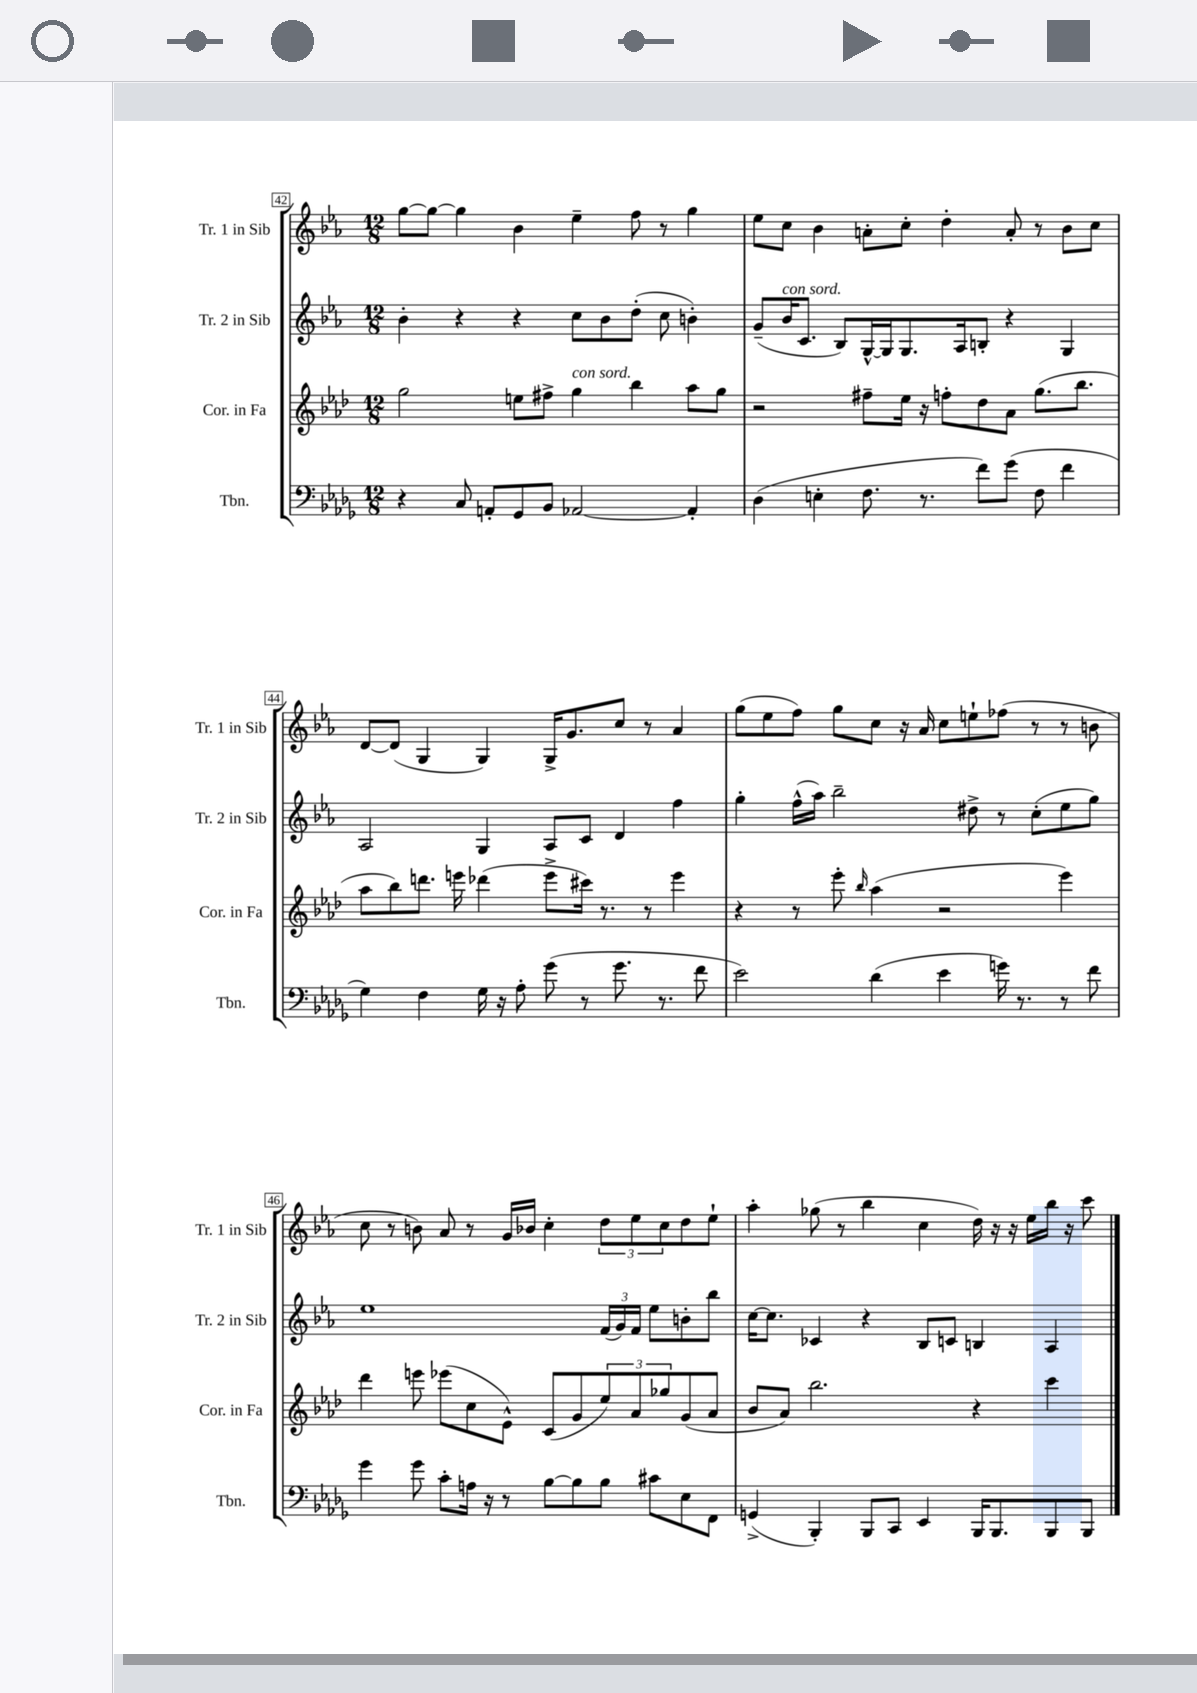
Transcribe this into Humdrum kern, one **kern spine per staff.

**kern	**kern	**kern	**kern
*staff4	*staff3	*staff2	*staff1
*clefF4	*clefG2	*clefG2	*clefG2
*k[b-e-a-d-g-]	*k[b-e-a-d-]	*k[b-e-a-]	*k[b-e-a-]
*M12/8	*M12/8	*M12/8	*M12/8
4r	2gg	4b-'	[8gg
.	.	.	8gg_
8C	.	4r	4gg]
8AA'	.	.	.
8GG-	8ee	4r	4b-
8BB-	8ff#^	.	.
[2AA-	4gg	8cc	4ee-~
.	.	8b-	.
.	4bb-	(8dd'	8ff
.	.	8cc	8r
4AA-']	8aa-	4b')	4gg
.	8gg	.	.
=	=	=	=
(4D-	2r	(8g~	8ee-
.	.	16b-	8cc
.	.	8.c	.
4E'	.	.	4b-
.	.	8B-)	.
8.F	8ff#~	[16G^^	8a'
.	.	16G]	.
.	16ee-	8.G	8cc'
8.r	16r	.	.
.	8ff'	.	4dd'
.	.	16A-	.
8f)	8dd-	8B'	.
(8g-	8a-	4r	8a'
8F	(8.gg	.	8r
4f	.	4G	8b-
.	8.bb-	.	.
.	.	.	8cc
=	=	=	=
4G-)	8aa-	2A-	[8d
.	8bb-)	.	(8d]
4F	8.ddd	.	4G
.	16eee	.	.
16G-	(4ddd-	4G	4G)
16r	.	.	.
8A-'	.	.	.
(8g-	8eee^	8A-	16G^
.	.	.	8.g
8r	16ccc#)	8c	.
.	8.r	.	.
8.g-	.	4d	8cc
.	8r	.	8r
8.r	.	.	.
.	4eee	4ff	4a-
8f	.	.	.
=	=	=	=
2e-)	4r	4gg'	(8gg
.	.	.	8ee-
.	8r	(16ff^^	8ff)
.	.	16aa-)	.
.	8eee-'	2bb-~	8gg
.	16qqbb-	.	.
(4d-	(4aa-	.	8cc
.	.	.	16r
.	.	.	16a-
4e-	2r	.	8cc
.	.	8dd#^	8ee`
16g)	.	8r	(8ff-
8.r	.	.	.
.	.	(8cc'	8r
8r	4eee-)	8ee-	8r
8f	.	8gg)	8b
=	=	=	=
4g-	4ddd-	1ee-	8cc
.	.	.	8r
8g-	8eee	.	8b)
8c'	(8eee-	.	8a-
16A	8cc	.	8r
16r	.	.	.
8r	8e-^^)	.	16g
.	.	.	16b-
[8B-	(8c	.	4cc'
8B-]	8g	.	.
8B-	12ee-)	(24f	12dd
.	.	24g)	.
.	12a-	24f	12ee-
8c#	.	8ee-	.
.	12gg-	.	12cc
8E-	(8g	8b'	8dd
8FF	8a-	8bb-	8ee-`
=	=	=	=
(4GG^	8b-	[16cc	4aa-'
.	.	8.cc]	.
.	8a-)	.	.
4BBB-')	2.bb-	4c-	(8gg-
.	.	.	8r
8BBB-	.	4r	4bb-
8CC	.	.	.
4EE-	.	8B-	4cc
.	.	8c	.
16BBB-	4r	4B	16dd)
8.BBB-	.	.	16r
.	.	.	16r
.	.	.	16ee-
8BBB-	4ccc	4A-	16bb-
.	.	.	16r
8BBB-	.	.	8ccc
==	==	==	==
*-	*-	*-	*-
